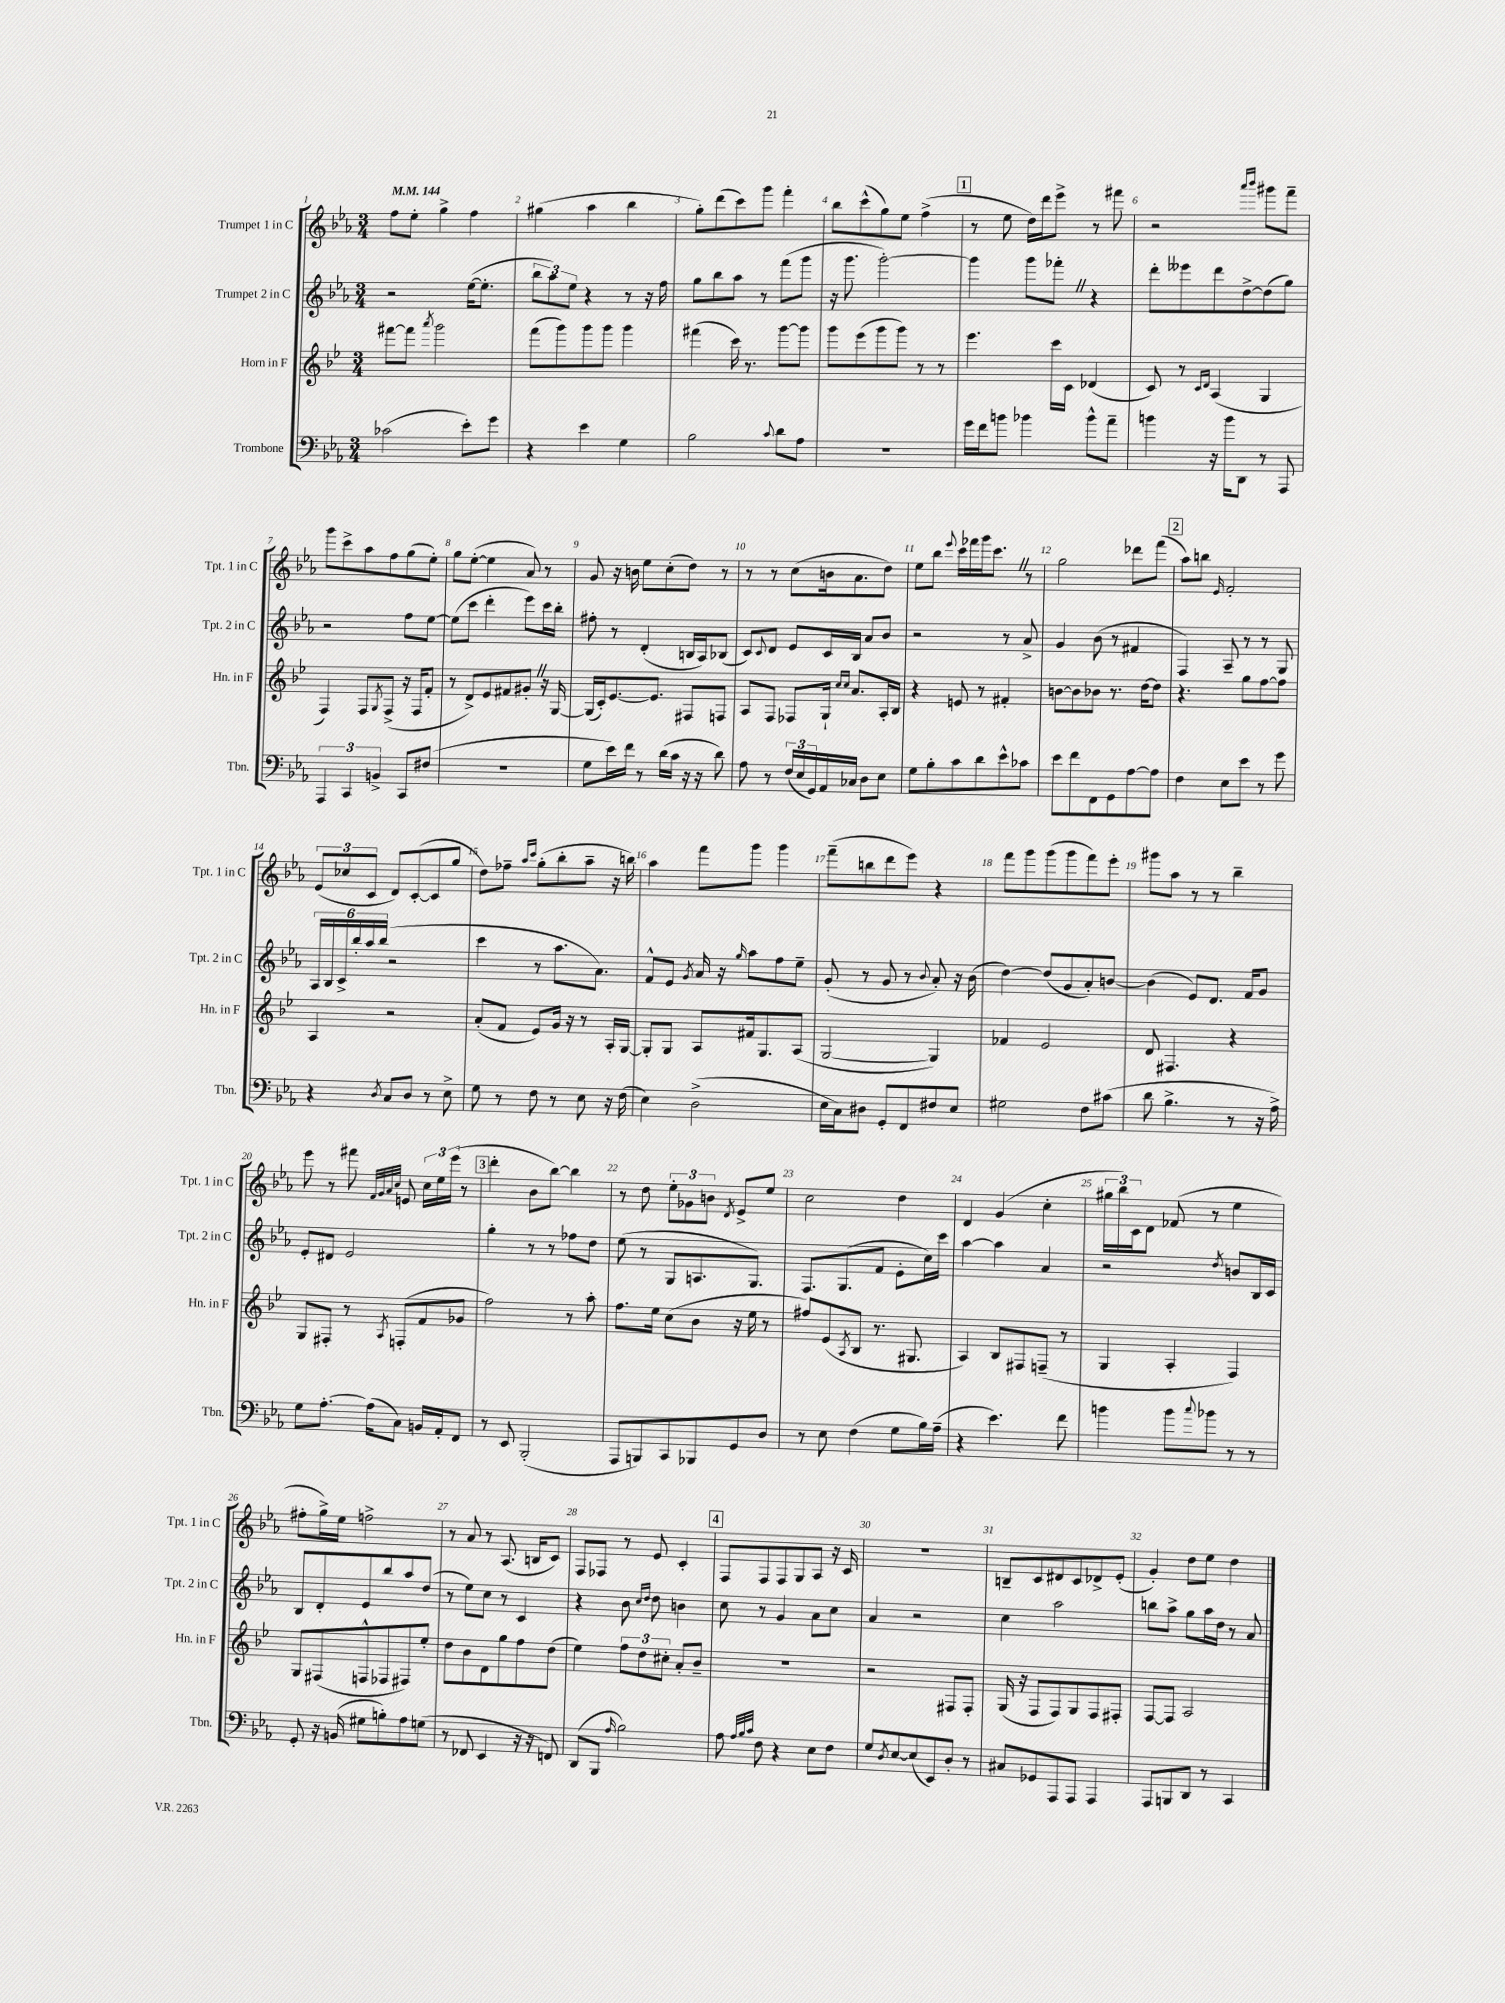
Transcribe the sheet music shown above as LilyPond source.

<<
\new StaffGroup <<
\new Staff = "s0" \with { instrumentName = "Trumpet 1 in C" shortInstrumentName = "Tpt. 1 in C" } {
    \clef treble \key ees \major \numericTimeSignature \time 3/4 \tempo 4 = 144
    f''8 ees''8-. g''4-> f''4 |
    gis''4( aes''4 bes''4 |
    g''8-.) d'''8( c'''8) g'''8 f'''4-. |
    bes''8 c'''8-^( g''8) ees''8 f''4->( |
    \mark \markup { \box "1" } r8 ees''8 d''16) d'''16 ees'''8-> r8 fis'''8 |
    r2 \grace { aes'''16 bes'''16 } gis'''8 f'''8-- |
    g'''8 c'''8-> aes''8 f''8 g''8( ees''8-.) |
    g''8 ees''8~-.( ees''4 aes'8) r8 |
    g'8 r16 b'16 ees''8 c''8-.( d''8) r8 |
    r8 r8 c''8( b'16 aes'8. d''8) |
    ees''8 bes''8 \appoggiatura { ees'''8 } c'''16 fes'''16 g'''16 c'''8. \once \override BreathingSign.text = \markup { \musicglyph "scripts.caesura.straight" } \breathe r8 |
    g''2 des'''8 f'''8( |
    \mark \markup { \box "2" } aes''8) b''8 \grace { ees'16 } f'2-. |
    \tuplet 3/2 { ees'8( ces''8 c'8 } d'8) c'8~-.( c'8 g''8 |
    d''8) fes''8-- \grace { aes''16 c'''16 } g''8-.( bes''8-. aes''8-- r16 b''16) |
    aes''4 f'''8 g'''8 g'''4 |
    f'''8--( b''8 d'''8 ees'''8) r4 |
    f'''8 g'''8 g'''8( g'''8 f'''8) ees'''8-. |
    gis'''8 aes''8 r8 r8 bes''4-- |
    ees'''8 r8 fis'''8 \grace { f'32 g'32 aes'32 c''32 } e'8 \tuplet 3/2 { c''16 ees''16 ees'''16( } r8 |
    \mark \markup { \box "3" } d'''4-. bes'8 bes''8~) bes''4 |
    r8 d''8 \tuplet 3/2 { ees''8-. ges'8 b'8 } \acciaccatura { d'8 } ees'8-> ees''8 |
    c''2 d''4 |
    d'4 g'4( c''4-. |
    \tuplet 3/2 { gis''16 bes''16) c'16 } d'8 fes'8( r8 ees''4 |
    fis''8-. g''16->) ees''16 f''2-> |
    r8 aes'8 r8 aes8.( b16 c'8) |
    f8 fes8 r8 ees'8 c'4-. |
    \mark \markup { \box "4" } f8 f8 f8 g8 aes8 r16 c'16 |
    R2. |
    b8-- c'8 dis'8 c'8 des'8-> ees'8-.( |
    g'4-.) d''8 ees''8 d''4 \bar "|." |
}
\new Staff = "s1" \with { instrumentName = "Trumpet 2 in C" shortInstrumentName = "Tpt. 2 in C" } {
    \clef treble \key ees \major \numericTimeSignature \time 3/4
    r2 ees''16~( ees''8.-. |
    \tuplet 3/2 { bes''8 aes''8) ees''8 } r4 r8 r16 f''16 |
    g''8 bes''8 aes''8 r8 f'''8( g'''8 |
    r16 g'''8. g'''2~-.) |
    \mark \markup { \box "1" } g'''4 g'''8 fes'''8-. \once \override BreathingSign.text = \markup { \musicglyph "scripts.caesura.straight" } \breathe r4 |
    d'''8-. eeses'''8 d'''8 d''8~-> d''8( g''8) |
    r2 f''8 ees''8~ |
    ees''8( c'''8 d'''4-. ees'''8) c'''16 bes''16-. |
    fis''8-. r8 d'4-.( b16 aes16) bes8( |
    c'8) \appoggiatura { c'8 } d'8 ees'8 c'16 bes16 aes'8 bes'8 |
    r2 r8 aes'8-> |
    g'4 bes'8( r8 fis'4 |
    \mark \markup { \box "2" } f4) aes8-- r8 r8 g8 |
    \tuplet 6/4 { aes16 bes16 c'16-> bes''16-. aes''16 bes''16( } r2 |
    c'''4 r8 aes''8. aes'8.) |
    f'8-^ ees'8 \acciaccatura { g'8 } aes'16 r16 \grace { g''16 } aes''8 f''8 ees''8-- |
    g'8-.( r8 g'8 r8 \appoggiatura { bes'8 } aes'8-.) r16 bes'16( |
    d''4~) d''8( g'8 aes'8-.) b'8~ |
    b'4( ees'8) d'8. f'16 g'8 |
    ees'8-. dis'8 ees'2 |
    \mark \markup { \box "3" } g''4-. r8 r8 fes''8 d''8 |
    ees''8( r8 g8 a8. g8.) |
    f8. g8.( f'8 ees'8-. c''16) c'''16 |
    aes''4~ aes''4 aes'4 |
    r2 \acciaccatura { d''8 } b'8 bes16 c'16 |
    bes8 d'8-. ees'8 bes''8 aes''8 d''8( |
    r8 ees''8) c''8 r8 c'4 |
    r4 bes'8 \grace { c''16 d''16 } d''8 b'4 |
    \mark \markup { \box "4" } c''8 r8 g'4 aes'8 c''8 |
    aes'4 r2 |
    c''4 aes''2 |
    b''8 aes''8-> g''8 aes''16 d''16 r8 aes'8 \bar "|." |
}
\new Staff = "s2" \with { instrumentName = "Horn in F" shortInstrumentName = "Hn. in F" } {
    \clef treble \key bes \major \numericTimeSignature \time 3/4
    fis'''8~ fis'''8 \acciaccatura { a'''8 } g'''2 |
    f'''8( g'''8) g'''8 g'''8 g'''4 |
    fis'''4( c'''16) r8. g'''8~ g'''8 |
    g'''8 ees'''8( g'''8 g'''8) r8 r8 |
    \mark \markup { \box "1" } ees'''4. c'''16 c'16 des'4( |
    c'8) r8 \grace { c'16 d'16 } a4( g4 |
    f4) f8 \acciaccatura { g8 } f8->( r16 f16 f'8-. |
    r8 d'8->) ees'8 fis'8 gis'8-. \once \override BreathingSign.text = \markup { \musicglyph "scripts.caesura.straight" } \breathe r16 g16~ |
    g16( c'16-.) ees'8.~ ees'8. fis8 f8 |
    a8 f8 fes8 g16-! \grace { c''16 c''16 } a'8. a16-. bes16 |
    r4 e'8 r8 fis'4-. |
    b'8~ b'8 bes'8 r8. d''16~ d''8 |
    \mark \markup { \box "2" } r4. g''8 f''8~ f''8 |
    a4 r2 |
    a'8-.( f'8 ees'8) g'16 r16 r8 a16-. g16~ |
    g8-. g8 a8 fis'16 g8. a8( |
    g2~ g4) |
    fes'4 ees'2 |
    d'8 fis4. r4 |
    g8 fis8-. r8 \acciaccatura { a8 } f8-.( f'8 ges'8 |
    \mark \markup { \box "3" } f''2) r8 a''8-. |
    f''8. ees''16 c''8( bes'8 r16 ees''16 r8 |
    fis''8) ees'8( \acciaccatura { a8 } bes8 r8. gis8. |
    a4) bes8 fis8 f8--( r8 |
    g4 a4-. f4) |
    g8 fis8( f8-^ fes8 fis8) ees''8-. |
    d''8 bes'8 d'8 g''8 f''8 d''8( |
    ees''4) \tuplet 3/2 { f''8 d''8 cis''8-. } a'8-. bes'8-- |
    \mark \markup { \box "4" } R2. |
    r2 fis8 fis8-. |
    g16( r16 f8 f8) g8 f8 fis8-. |
    f8~ f8 a2 \bar "|." |
}
\new Staff = "s3" \with { instrumentName = "Trombone" shortInstrumentName = "Tbn." } {
    \clef bass \key ees \major \numericTimeSignature \time 3/4
    ces'2( ees'8-.) g'8 |
    r4 ees'4 g4 |
    bes2 \appoggiatura { c'8 } d'8 aes8 |
    R2. |
    \mark \markup { \box "1" } g'16 f'16 b'8 bes'4 bes'8-^ aes'8-- |
    b'4 r16 b'16 d,8 r8 aes,,8 |
    \tuplet 3/2 { aes,,4 c,4 b,4-> } c,8 fis8( |
    R2. |
    g8 ees'16) f'16 r8 d'16( c'16 r16 r16 d'8) |
    aes8 r8 \tuplet 3/2 { f16( ees16 g,16) } aes,16 ces16 d8 ees8 |
    g8 bes8-. c'8 d'8 ees'8-^ ces'8 |
    ees'8 f'8 f,8 g,8 aes8~ aes8 |
    \mark \markup { \box "2" } f4 ees8 ees'8 r8 g'8 |
    r4 \acciaccatura { d8 } c8 d8 r8 ees8-> |
    g8 r8 f8 r8 ees8 r16 f16( |
    ees4) d2->( |
    ees16 c16) dis8 g,8-. f,8 fis8 ees8 |
    gis2 f8 cis'8( |
    d'8 bes4.-> r8 r16 aes16->) |
    g8 aes8.~-. aes16( c8) b,16 aes,16-. f,8 |
    \mark \markup { \box "3" } r8 ees,8 bes,,2-.( |
    aes,,8 b,,8) c,8 bes,,8 g,8 d8 |
    r8 ees8 f4( g8 bes16) aes16--( |
    r4 ees'4.) f'8 |
    b'4 b'8 \appoggiatura { c''8 } bes'8 r8 r8 |
    g,8-. r16 b,16( gis8 b8-.) aes8 g8( |
    r8 fes,8 ees,4 r16 r16 f,8) |
    d,8( bes,,8 \grace { aes16 } bes2) |
    \mark \markup { \box "4" } aes8 \grace { aes32 bes32 c'32 } f8 r4 ees8 f8 |
    g8 \acciaccatura { d8 } ees8~ ees8( ees,8) d8-. r8 |
    cis8 ges,8 aes,,8 aes,,8 aes,,4 |
    aes,,8 b,,8 d,8 r8 c,4 \bar "|." |
}
>>
>>
\layout { \context { \Score \override BarNumber.break-visibility = ##(#f #t #t) barNumberVisibility = #all-bar-numbers-visible } }
